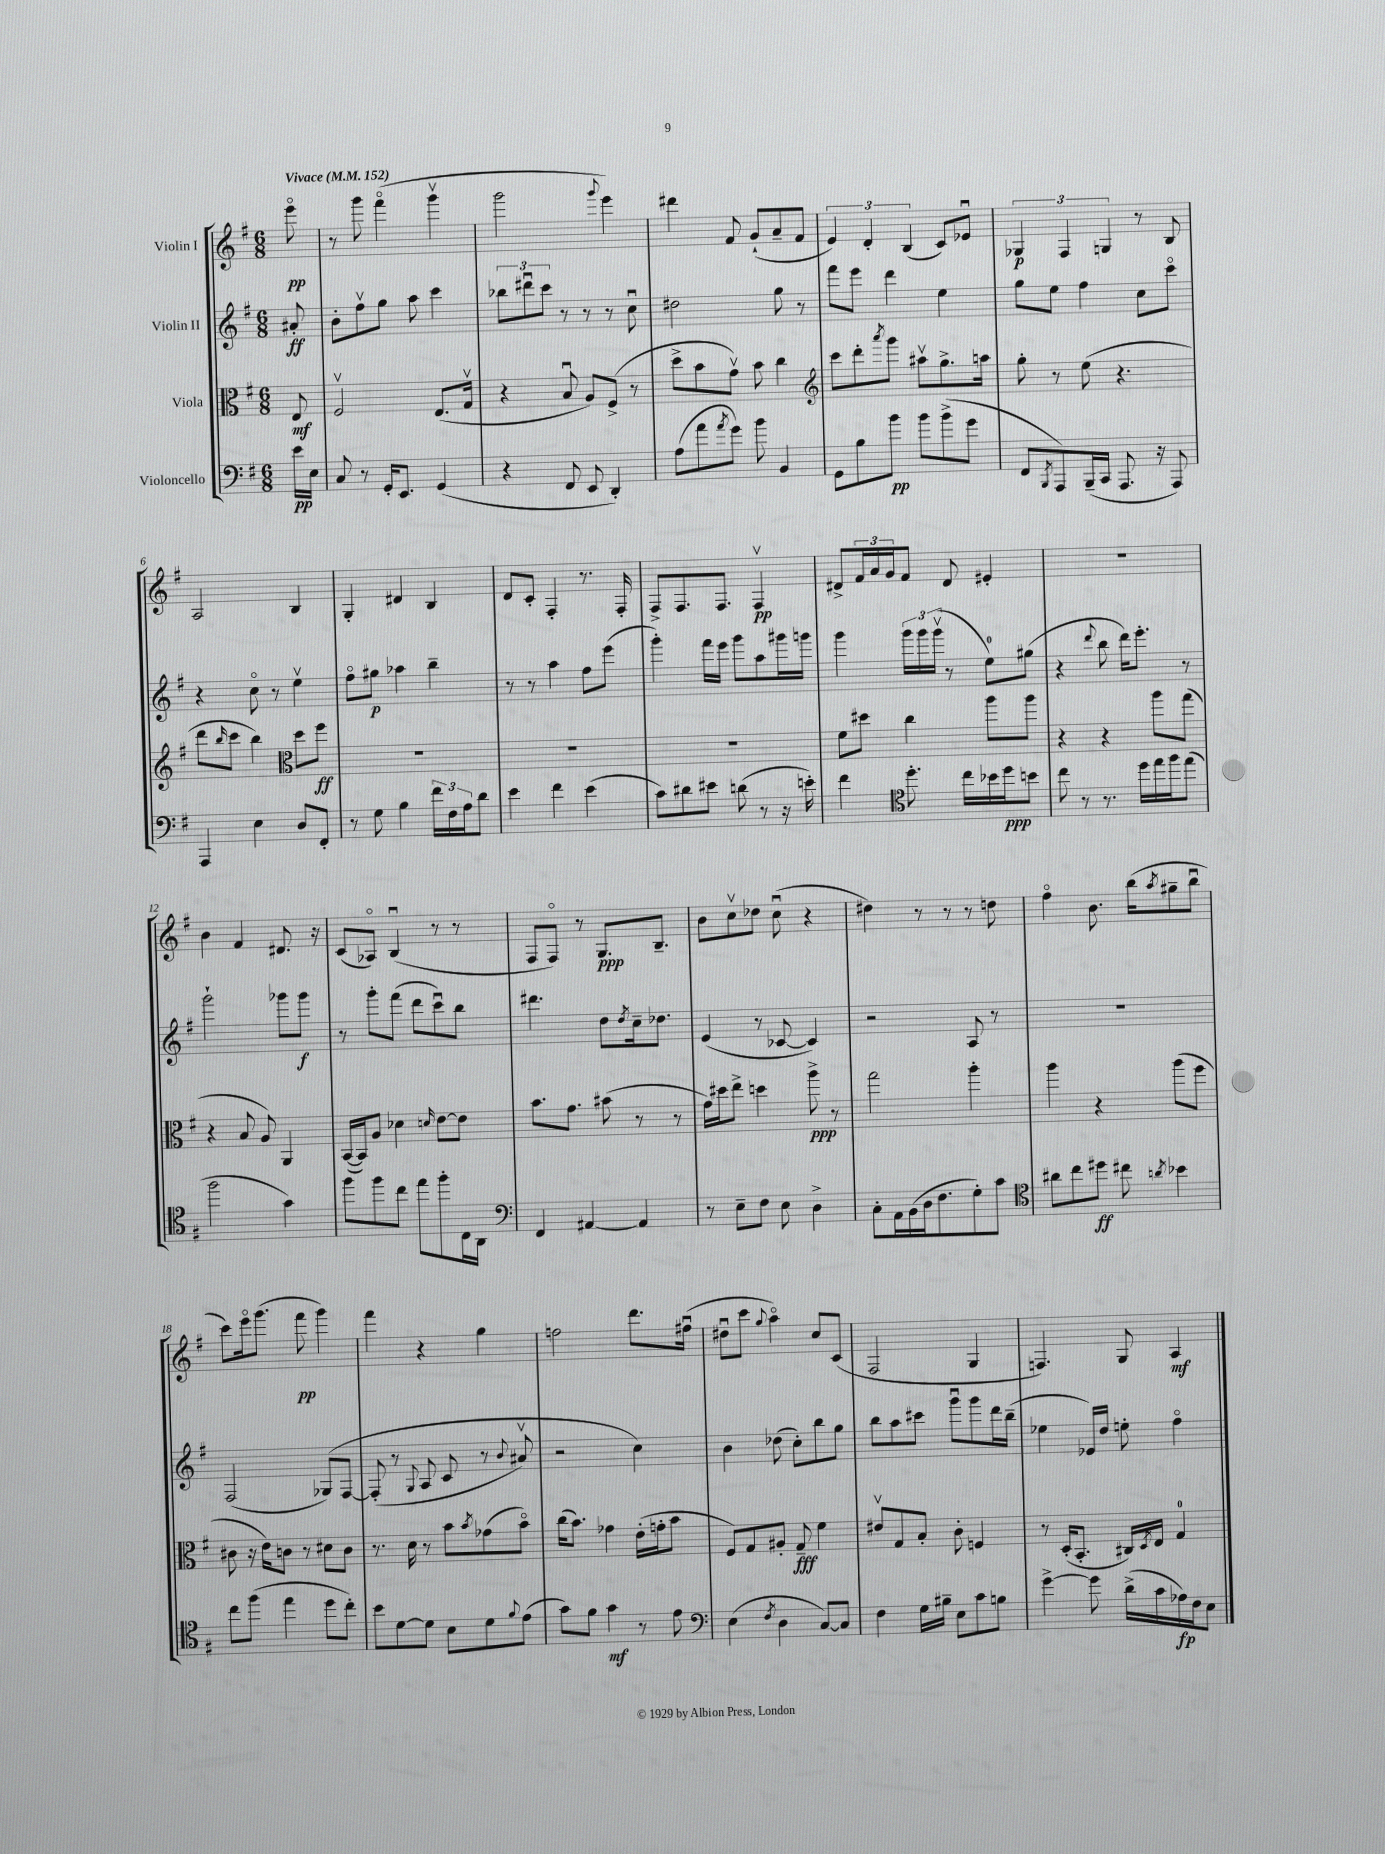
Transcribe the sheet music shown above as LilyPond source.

<<
\new StaffGroup <<
\new Staff = "s0" \with { instrumentName = "Violin I" } {
    \clef treble \key g \major \numericTimeSignature \time 6/8 \partial 8 \tempo "Vivace" 4 = 152
    e'''8\flageolet\pp |
    r8 g'''8 fis'''4\flageolet( g'''4\upbow |
    g'''2 \appoggiatura { g'''8 } e'''4) |
    dis'''4 fis'8 g'8-!( a'8-- fis'8 |
    \tuplet 3/2 { e'4) d'4-. b4( } c'8) ees'8\downbow |
    \tuplet 3/2 { ges4\p fis4 g4 } r8 b8 |
    a2 b4 |
    g4-. dis'4 b4 |
    d'8 c'8-. fis4-. r8. fis16-. |
    fis8-> fis8. fis8. fis4\upbow\pp |
    dis'8-> \tuplet 3/2 { fis'16 a'16 g'16 } fis'8 dis'8 eis'4-. |
    R2. |
    b'4 fis'4 dis'8. r16 |
    c'8( aes8\flageolet) b4\downbow( r8 r8 |
    fis8 fis8\flageolet) r8 g8.\ppp b8.-- |
    b'8 c''8\upbow des''8 c''8\downbow( r4 |
    dis''4) r8 r8 r8 d''8 |
    fis''4\flageolet b'8. b''16( \acciaccatura { a''8 } gis''8-- b''8\downbow |
    c'''8) e'''16\flageolet g'''8.( fis'''8\pp g'''4) |
    fis'''4 r4 g''4 |
    f''2 d'''8. fis''16\downbow( |
    dis''8\downbow c'''8 \appoggiatura { g''8 } a''4\flageolet) c''8 c'8( |
    fis2 g4 |
    f4.) g8 a4\mf \bar "|." |
}
\new Staff = "s1" \with { instrumentName = "Violin II" } {
    \clef treble \key g \major \numericTimeSignature \time 6/8 \partial 8
    ais'8-.\ff |
    b'8-. fis''8\upbow g''8 a''8 c'''4 |
    \tuplet 3/2 { bes''8 dis'''8\downbow c'''8 } r8 r8 r8 c''8\downbow |
    dis''2 g''8 r8 |
    fis'''8 e'''8 d'''4 e''4 |
    g''8 e''8 fis''4 c''8 c'''8\flageolet |
    r4 c''8\flageolet r8 e''4\upbow |
    fis''8\flageolet gis''8\p aes''4 b''4-- |
    r8 r8 a''4 fis''8 e'''8( |
    g'''4-.) fis'''16 e'''16 g'''8 a''8 gis'''16 g'''16 |
    g'''4 \tuplet 3/2 { g'''16 g'''16 g'''16\upbow( } r8 e''8-0) gis''8( |
    r4 \appoggiatura { d'''8 } b''8 d'''16) e'''8.-. r8 |
    g'''2-! ges'''8 ges'''8\f |
    r8 g'''8-. fis'''8( d'''8 c'''8\downbow) b''8 |
    dis'''4. d''8 \acciaccatura { d''8 } c''16-- des''8. |
    e'4( r8 ces'8~ ces'4) |
    r2 a8 r8 |
    r2. |
    fis2( ges8)\( fis8~ |
    fis8-.( r8 \appoggiatura { g8 } a8 c'8 r8 \appoggiatura { b'8 } ais'8\upbow) |
    r2 c''4\) |
    b'4 des''8( c''8-.) b''8 g''8 |
    b''8 a''8 cis'''8 g'''8\downbow g'''8 d'''16 b''16--( |
    ees''4 ees'16) d''16 e''8-. fis''4\flageolet \bar "|." |
}
\new Staff = "s2" \with { instrumentName = "Viola" } {
    \clef alto \key g \major \numericTimeSignature \time 6/8 \partial 8
    e8\mf |
    fis2\upbow e8.( g16\upbow |
    r4 b8\downbow a8) fis8->( r8 |
    d''8-> b'8 g'8\upbow) b'8 c''4 |
    \clef treble c'''8 d'''8-. \acciaccatura { a'''8 } g'''8 ais''8\upbow g''8.-> a''16 |
    g''8-. r8 e''8( r4. |
    d'''8 \grace { b''16 } c'''8 b''4) \clef alto d''8 fis''8\ff |
    R2. |
    R2. |
    R2. |
    fis'8 dis''8 c''4 a''8 a''8 |
    r4 r4 a''8 g''8( |
    r4 b8 a8) a,4 |
    b,16~( b,16) a8 des'4 \grace { d'16 } e'8~ e'8 |
    b'8. g'8. bis'8( r8 r8 |
    g'16) dis''16 e''8-> d''4 a''8->\ppp r8 |
    g''2 a''4-. |
    a''4 r4 a''8( fis''8 |
    cis'8 r16 e'16) c'8 r8 dis'8 c'8 |
    r8. d'16 r8 b'8 \acciaccatura { b'8 } ges'8( b'8\flageolet) |
    c''16( b'8.) ges'4 e'16-.( g'16-. b'8 |
    fis8) g8 ais8-. g8--\fff fis'4 |
    eis'8\upbow g8 b8-. c'8-. f4 |
    r8 d16-.( b,8.-. cis16) \acciaccatura { d8 } e16 g4-0 \bar "|." |
}
\new Staff = "s3" \with { instrumentName = "Violoncello" } {
    \clef bass \key g \major \numericTimeSignature \time 6/8 \partial 8
    e'16\pp e16 |
    c8 r8 g,16-. e,8. g,4( |
    r4 fis,8 e,8 d,4-.) |
    a8( a'8 \acciaccatura { a'8 } g'8) b'8 b,4 |
    g,8 b8 b'8\pp b'8 b'8->( g'8 |
    fis,8 \acciaccatura { b,,8 } a,,8) b,,16--( c,16 a,,8. r16 a,,8) |
    a,,4 e4 d8 fis,8-. |
    r8 g8 b4 \tuplet 3/2 { fis'16 fis16 a16 } d'8 |
    e'4 fis'4 e'4( |
    c'8) dis'8 eis'8 d'8( r8 r16 e'16-.) |
    fis'4 \clef tenor d''8.-. c''16 bes'16 d''16\ppp b'8 |
    c''8 r8 r8. d''16 e''16 fis''16 e''8( |
    fis''2 g'4) |
    fis''8 fis''8 c''8 e''8 fis''8-. c16 a,16 |
    \clef bass fis,4 ais,4~ ais,4 |
    r8 e8-- fis8 e8 d4-> |
    c8-. a,16 b,16( d16 fis8. g8-.) c'8 |
    \clef tenor ais'8 c''8 dis''8\ff cis''8 \acciaccatura { a'8 } bes'4 |
    c''8 fis''8( e''4 d''8 c''8-.) |
    b'8 d'8~ d'8 b8 d'8 \appoggiatura { fis'8 } e'8( |
    g'8) fis'8 g'4\mf r8 e'8 |
    \clef bass e4( \acciaccatura { fis8 } d4 c8~) c8 |
    fis4 g16 bis16-- e8 c'8 b8 |
    g'4~-> g'8 d'16->( c'16 aes16\fp) fis16 e8 \bar "|." |
}
>>
>>
